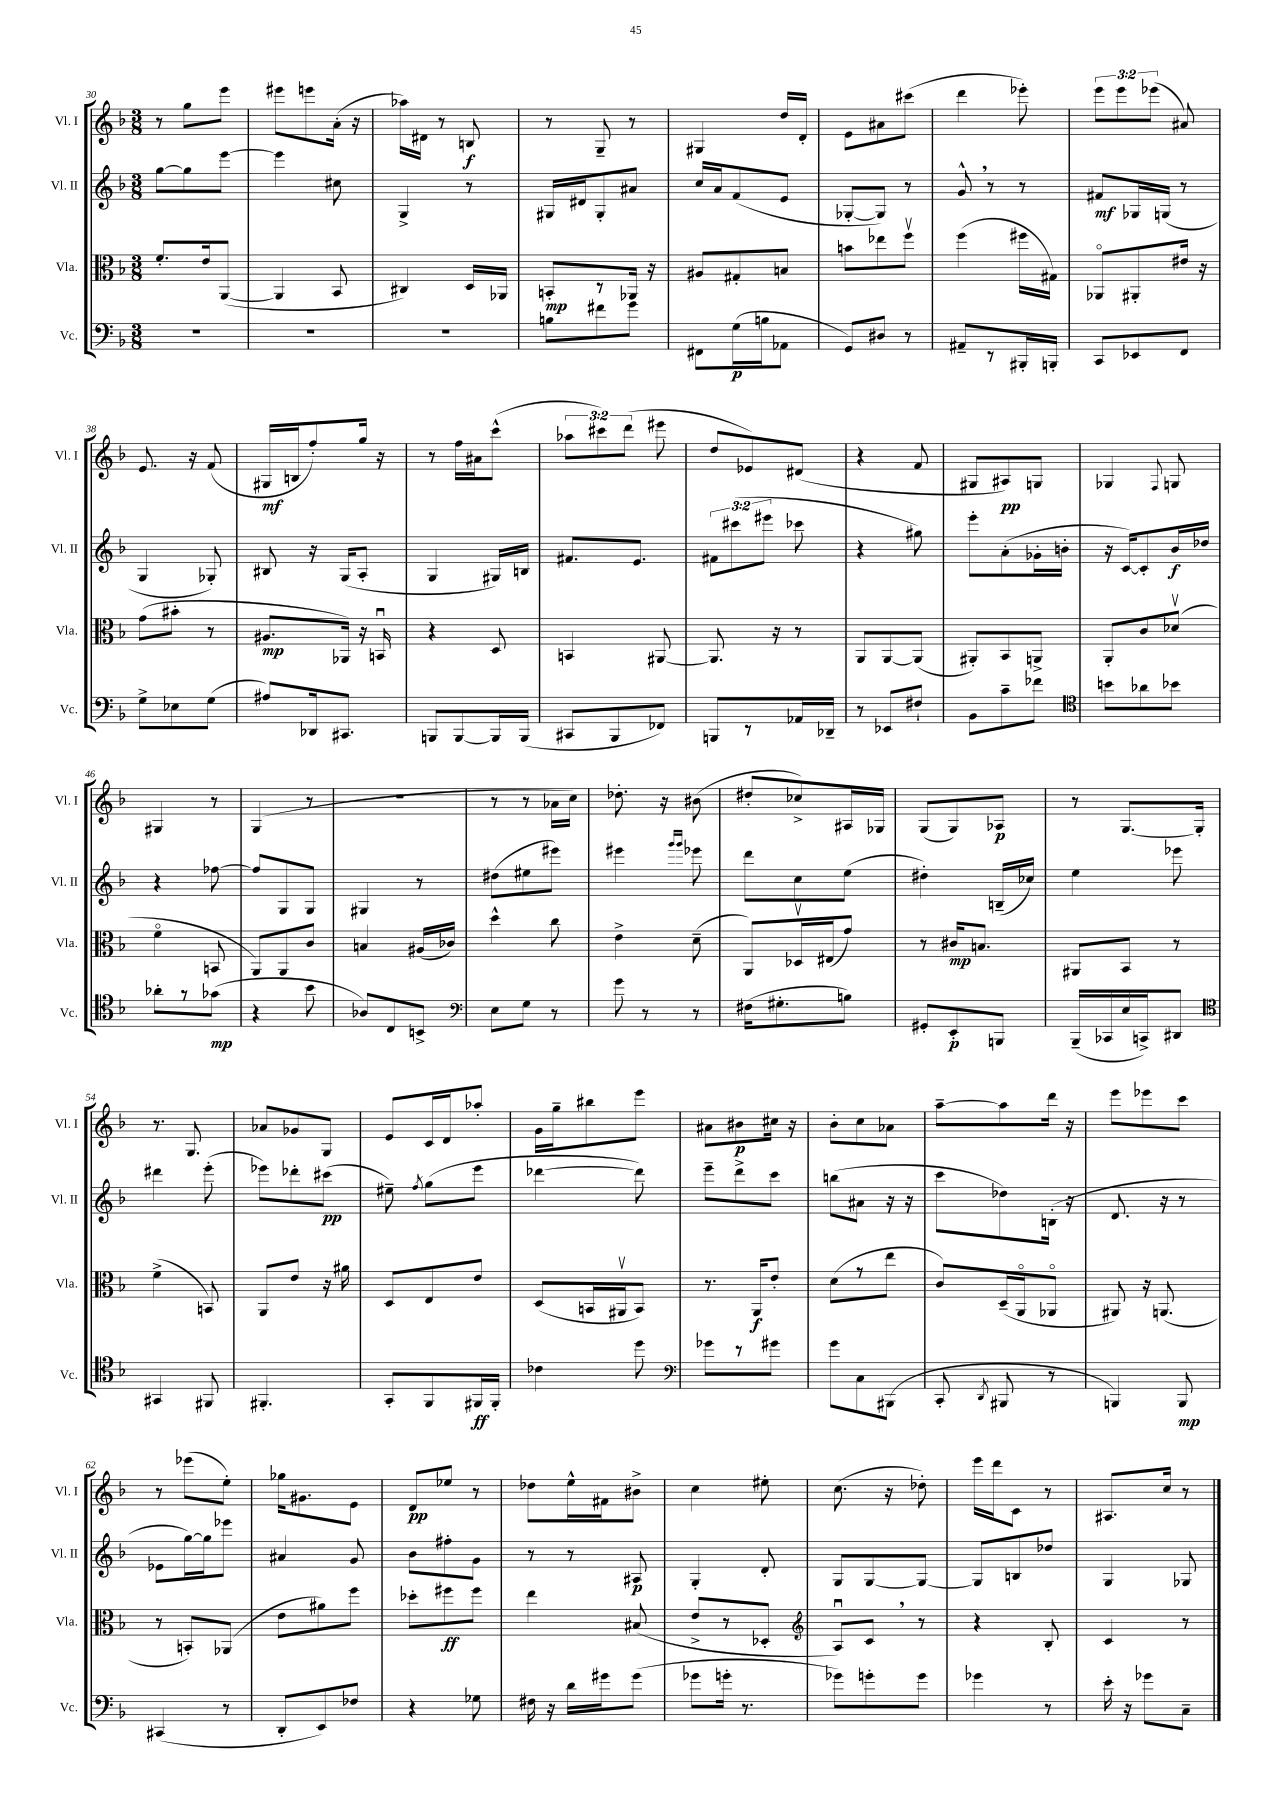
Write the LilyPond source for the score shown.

<<
\new StaffGroup <<
\new Staff = "s0" \with { instrumentName = "Vl. I" shortInstrumentName = "Vl. I" } {
    \clef treble \key f \major \numericTimeSignature \time 3/8 \override Staff.TupletNumber.text = #tuplet-number::calc-fraction-text
    \autoBeamOff r8 g''8[ e'''8] |
    eis'''8[ e'''8 a'16]-.( r16 |
    aes''16[) dis'16] r8 b8\f |
    r8 g8-- r8 |
    gis4 d''16[ d'16]-. |
    e'8[ ais'8 cis'''8]( |
    d'''4 ees'''8-.) |
    \tuplet 3/2 { e'''8[ e'''8 ees'''8]( } ais'8) |
    e'8. r16 f'8( |
    gis16[\mf b16 f''8-.) g''16] r16 |
    r8 f''16[ ais'16 c'''8]-^( |
    \tuplet 3/2 { aes''8[ cis'''8) d'''8]( } eis'''8 |
    d''8[ ees'8) dis'8]( |
    r4 f'8 |
    gis8[ ais8\pp) g8] |
    ges4 \appoggiatura { f8 } g8 |
    gis4 r8 |
    g4( r8 |
    R4. |
    r8 r8 aes'16[ c''16]) |
    des''8.-. r16 bis'8( |
    dis''8[-. ces''8->) ais16 ges16] |
    g8[( g8) aes8]\p |
    r8 g8.[~ g16]-. |
    r8. g8. |
    aes'8[ ges'8 g8] |
    e'8[ c'16 d'16 aes''8]-. |
    g'16[ g''16-- bis''8 e'''8] |
    ais'8[ bis'8\p cis''16] r16 |
    bes'8[-. c''8 aes'8] |
    a''8[~-- a''8 d'''16] r16 |
    e'''8[ ees'''8 c'''8] |
    r8 ees'''8[( e''8]-.) |
    ges''16[ gis'8. e'8] |
    d'8[\pp ees''8] r8 |
    des''8[ e''16-^ fis'16 bis'8]-> |
    c''4 eis''8-. |
    c''8.( r16 des''8-.) |
    e'''16[ d'''16 c'8] r8 |
    ais8.[ c''16] r8 \bar "|." |
}
\new Staff = "s1" \with { instrumentName = "Vl. II" shortInstrumentName = "Vl. II" } {
    \clef treble \key f \major \numericTimeSignature \time 3/8 \override Staff.TupletNumber.text = #tuplet-number::calc-fraction-text
    \autoBeamOff g''8[~ g''8 e'''8]~ |
    e'''4 cis''8 |
    g4-> r8 |
    gis16[ dis'16 gis8-. ais'8] |
    c''16[ a'16 f'8( e'8] |
    ges8[~-. ges8]) r8 |
    g'8-^ \breathe r8 r8 |
    fis'8[\mf ges16 g16]( r8 |
    g4 ges8-.) |
    bis8 r16 g16[( a8]-. |
    g4 gis16[) b16] |
    fis'8.[ e'8.] |
    \tuplet 3/2 { fis'8[ cis'''8( eis'''8] } ces'''8 |
    r4 gis''8) |
    e'''8[-. a'8-.( ges'16-. b'16]-. |
    r16 c'16[~) c'8-. bes'16\f des''16] |
    r4 fes''8~ |
    fes''8[ g8 g8] |
    gis4 r8 |
    dis''8[( eis''8 eis'''8]) |
    eis'''4 \grace { g'''16[ g'''16] } ees'''8 |
    d'''8[ c''8 e''8]( |
    dis''4-.) b16[--( ces''16]) |
    e''4 ees'''8 |
    dis'''4 e'''8-.( |
    ees'''8[) des'''8-. cis'''8]\pp( |
    eis''8--) \acciaccatura { f''8 } g''8[( e'''8] |
    des'''4~ des'''8) |
    e'''8[-- d'''8-> c'''8] |
    b''8[( ais'8] r16 r16 |
    c'''8[ des''8) b16]-.( r16 |
    d'8. r16 r8 |
    ees'8[ g''16~) g''16 ees'''8] |
    ais'4 g'8 |
    bes'8[ fis''8-. g'8] |
    r8 r8 ais8\p |
    g4-. d'8-. |
    g8[ g8~ g8]~ |
    g8[ b8 des''8] |
    g4 ges8 \bar "|." |
}
\new Staff = "s2" \with { instrumentName = "Vla." shortInstrumentName = "Vla." } {
    \clef alto \key f \major \numericTimeSignature \time 3/8
    \autoBeamOff f'8.[-. e'16 a,8]~( |
    a,4 bes,8 |
    cis4) d16[ aes,16] |
    b,8[-.\mp r8 aes,16] r16 |
    ais8[ gis8-. b8] |
    b'8[ ees''8 f''8]\upbow |
    f''4( fis''16[ gis16]) |
    aes,8[\flageolet ais,8-. eis'16] r16 |
    g'8[( bis'8]-. r8 |
    ais8.[\mp aes,16]) r16 b,16\downbow |
    r4 d8 |
    b,4 ais,8~ |
    ais,8. r16 r8 |
    a,8[ a,8~ a,8]( |
    ais,8[-.) bes,8 a,8]-> |
    a,8[-. c'8 des'8]\upbow( |
    f'4\flageolet b,8 |
    a,8[) a,8 c'8] |
    b4 ais16[( ces'16]) |
    d''4-^ c''8 |
    e'4-> d'8--( |
    a,8[) des16\upbow eis16( g'8]) |
    r8 cis'16[\mp b8.] |
    ais,8[ bes,8] r8 |
    f'4->( b,8) |
    a,8[ e'8] r16 ais'16 |
    d8[ e8 e'8] |
    d8[( b,16 ais,16\upbow b,8]) |
    r8. a,16[\f e'8]-. |
    d'8[( r8 e''8] |
    c'8[) d16--( a,16\flageolet aes,8]\flageolet |
    ais,8) r16 a,8.( |
    r8 b,8[-.) aes,8]( |
    e'8[ ais'8) f''8] |
    des''8[-. fis''8\ff fis''8] |
    e''4 bis8( |
    e'8[-> r8 des8]-. |
    \clef treble a8[\downbow) c'8] \breathe r8 |
    r4 bes8-. |
    c'4 r8 \bar "|." |
}
\new Staff = "s3" \with { instrumentName = "Vc." shortInstrumentName = "Vc." } {
    \clef bass \key f \major \numericTimeSignature \time 3/8
    \autoBeamOff R4. |
    R4. |
    R4. |
    b8[ fis'8 g'8] |
    fis,8[ g16\p( b16 aes,8] |
    g,8[) dis8] r8 |
    ais,8[-- r8 bis,,16-. b,,16]-. |
    c,8[ ees,8 f,8] |
    g8[-> ees8 g8]( |
    ais8[) des,16 cis,8.] |
    b,,8[ b,,8~ b,,16 b,,16]( |
    cis,8[ bes,,8 fes,8]) |
    b,,8[ r8 aes,16 des,16]-- |
    r8 ees,8[ fis8]-! |
    bes,8[ c'8-- fes'8] |
    \clef tenor b'8[ aes'8 bes'8] |
    aes'8[-. r8 ges'8]\mp( |
    r4 bes'8 |
    aes8[) c8 b,8]-> |
    \clef bass e8[ g8] r8 |
    g'8 r8 r8 |
    fis16[( gis8.-. b8]) |
    gis,8[-. e,8-.\p b,,8] |
    bes,,16[--( ces,16 e16 c,16->) dis,8] |
    \clef tenor gis,4 fis,8 |
    fis,4.-. |
    g,8[-. f,8 fis,16\ff fis,16]-. |
    ces'4 d''8 |
    \clef bass ges'8[ r8 gis'8] |
    g'8[ c8 bis,,8]( |
    c,8-. \acciaccatura { d,8 } bis,,8 r8 |
    b,,4) b,,8\mp |
    cis,4( r8 |
    d,8[-. e,8) fes8] |
    r4 ges8 |
    fis16 r16 d'16[ gis'16 gis'8]( |
    ges'8[ g'16]-. r8. |
    ges'8[) g'8-. g'8] |
    ges'4 r8 |
    e'16-. r16 ges'8[ c8]-- \bar "|." |
}
>>
>>
\layout { \context { \Score currentBarNumber = #30 } }
